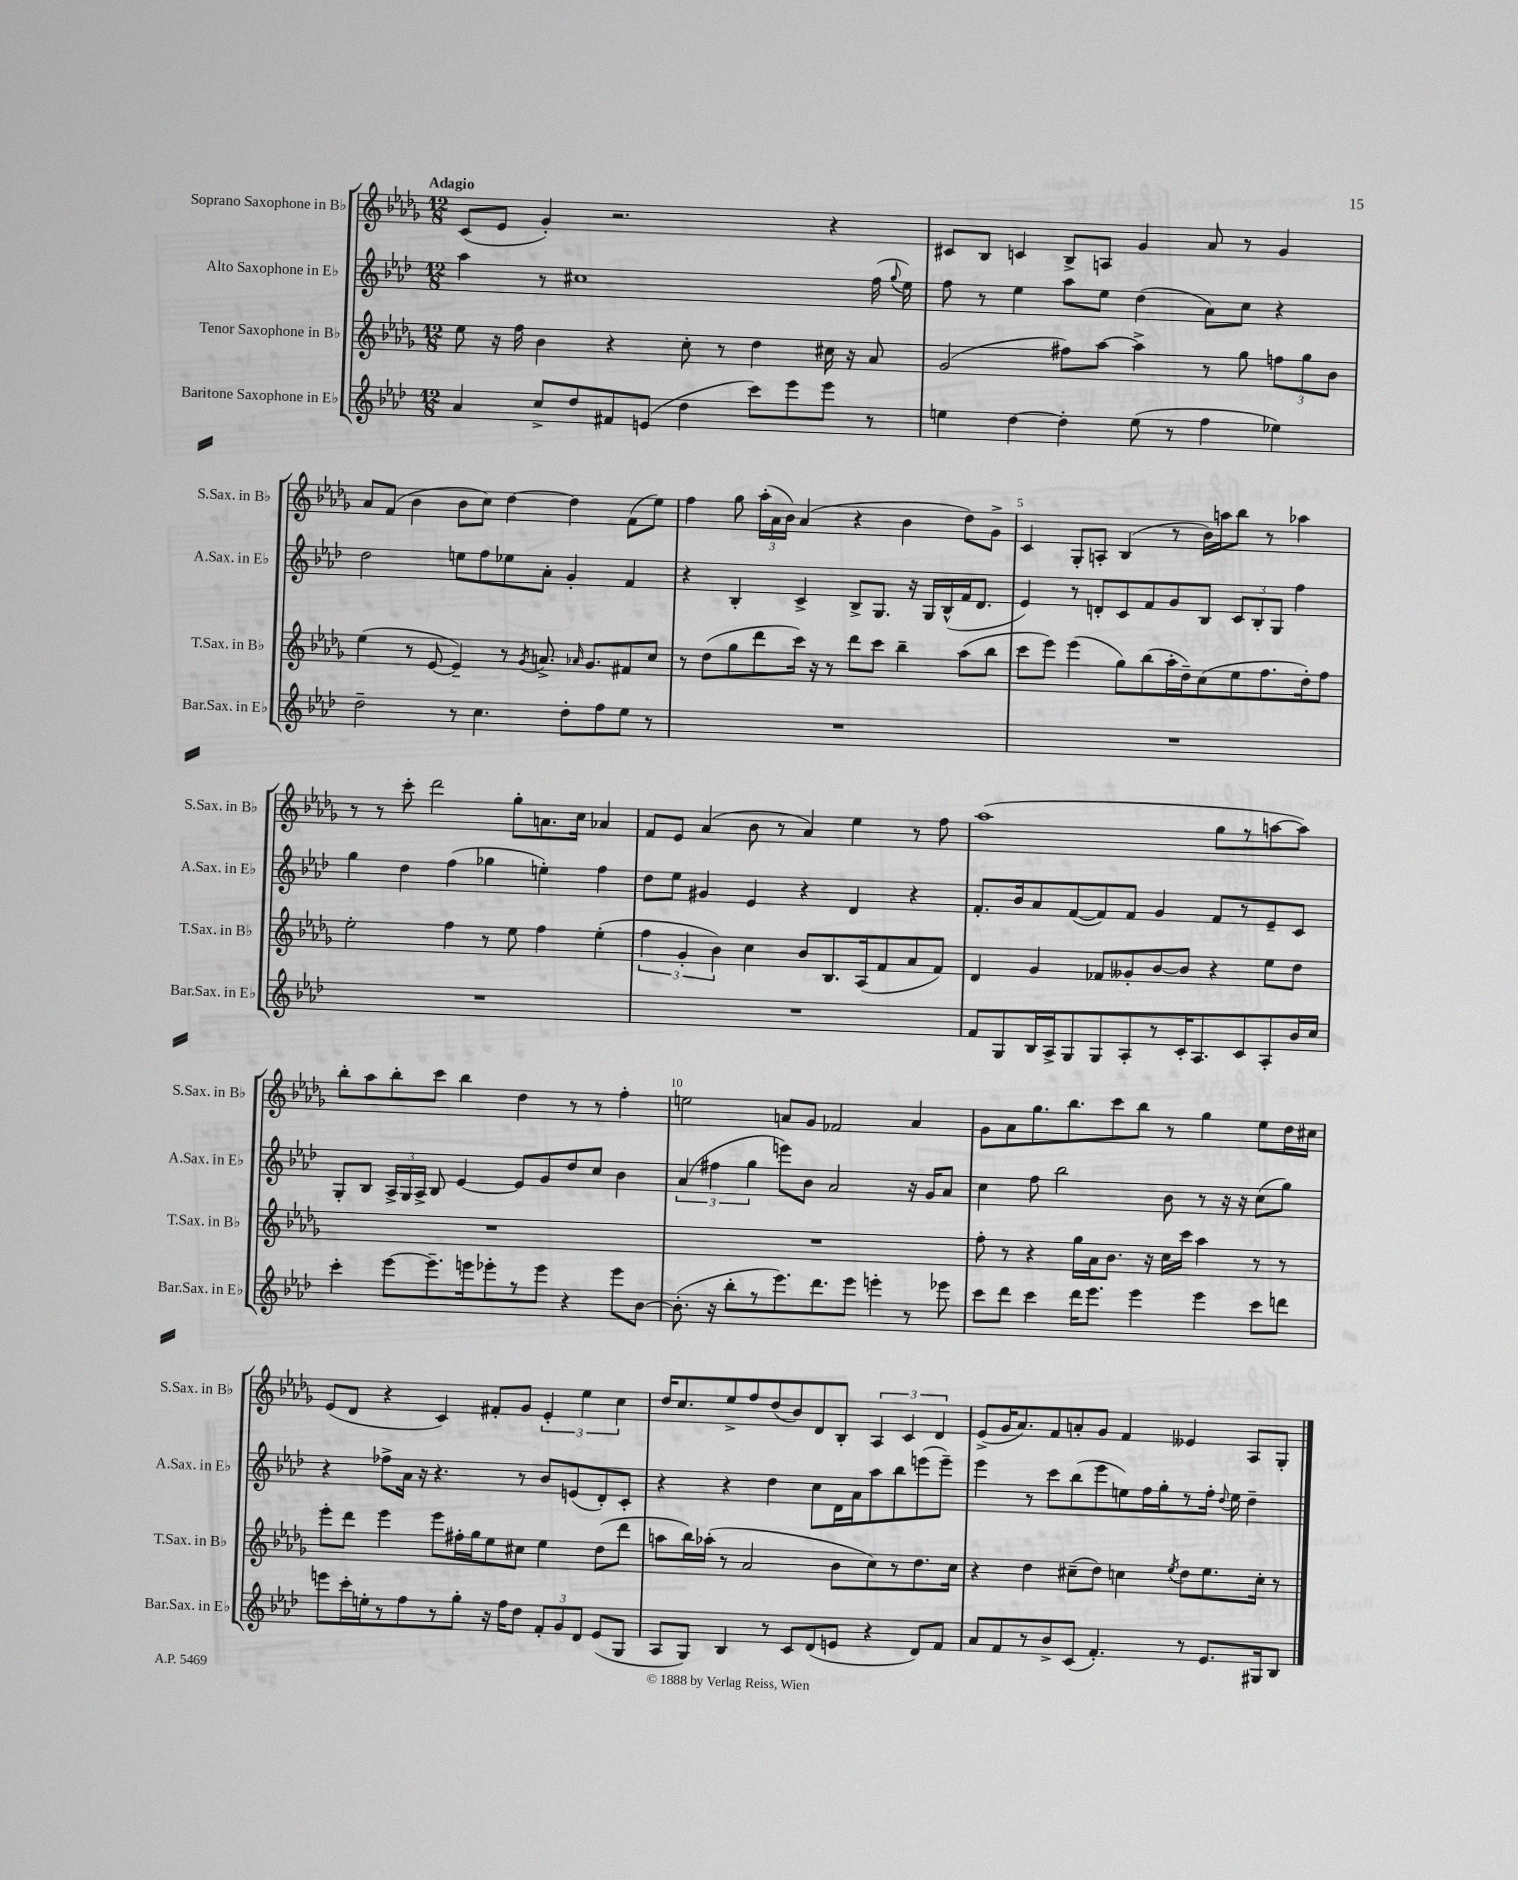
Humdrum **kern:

**kern	**kern	**kern	**kern
*staff4	*staff3	*staff2	*staff1
*clefG2	*clefG2	*clefG2	*clefG2
*k[b-e-a-d-]	*k[b-e-a-d-g-]	*k[b-e-a-d-]	*k[b-e-a-d-g-]
*M12/8	*M12/8	*M12/8	*M12/8
4a-	8ee-	4aa-	(8c
.	16r	.	8e-
.	16ff	.	.
8cc^	4b-	8r	4g-')
8dd-	.	1cc#	.
8f#	4r	.	2.r
(8e	.	.	.
4dd-	8cc'	.	.
.	8r	.	.
8ccc)	4dd-	.	.
8eee-	.	.	.
8eee-	16cc#	.	4r
.	16r	.	.
8r	8a-	(16ff	.
.	.	8qqgg	.
.	.	16ee-)	.
=	=	=	=
4ee	(2g-	8ff	8c#
.	.	8r	8B-
[4dd-	.	4ee-	4c
4dd-']	8ff#)	8aa-	8B-^
.	[8aa-	8ee-	8A
(8ee	4aa-^]	(4dd-	4g-
8r	.	.	.
4ff	8r	8a-)	8a-
.	8gg-	8cc	8r
4ee-)	12ff	4r	4g-
.	12gg-	.	.
.	12b-	.	.
=	=	=	=
2dd-~	(4ee-	2dd-	8a-
.	.	.	(8f
.	8r	.	4b-
.	[8e-	.	.
8r	4e-~])	8ee	8b-
4.cc	.	8ff	8cc)
.	8r	8ee-	[4dd-
.	8qg-	.	.
.	8.a^	8a-'	.
8dd-'	.	4g'	4dd-]
.	16qqa-	.	.
.	8.g-	.	.
8ff	.	.	.
8ee-	8f#	4f	(8f
8r	8cc	.	8ee-)
=	=	=	=
1.r	8r	4r	4ff
.	(8dd-	.	.
.	8gg-	4B-'	8gg-
.	8ddd-	.	(24aa-'
.	.	.	24a-
.	.	.	24b-)
.	16ccc)	4c^	(4a-
.	16r	.	.
.	8r	.	.
.	8ddd-	8B-^	4r
.	8ccc	8.G	.
.	4bb-~	.	4b-
.	.	16r	.
.	.	16G	.
.	.	(16B-^^	.
.	(8aa-	16f	8dd-)
.	.	8.d-	.
.	8bb-	.	8g-^
=	=	=	=
1.r	8ccc	4e-)	4c
.	8eee-)	.	.
.	(4eee-	8r	8G-'
.	.	8d'	8A'
.	8gg-)	8c	(4B-
.	(8bb-	8f	.
.	16aa-'	8g	8r
.	16dd-~)	.	.
.	(8cc	8B-	16b-)
.	.	.	16aa
.	8ee-	12c	8bb-
.	.	12B-'	.
.	8.ff	.	8r
.	.	12G	.
.	.	4ff	4aa-
.	16dd-')	.	.
.	8ff	.	.
=	=	=	=
1.r	2ee-'	4gg	8r
.	.	.	8r
.	.	4dd-	8ccc'
.	.	.	2ddd-
.	4ff	(4ff	.
.	8r	4gg-	.
.	8ee-	.	8gg-'
.	4ff	4ee')	8.a
.	.	.	16cc
.	(4ee-'	4ff	4a-
=	=	=	=
1.r	6ff	8dd-	8f
.	.	8ee-	8e-
.	6g-'	.	.
.	.	4g#	(4a-
.	6b-)	.	.
.	4cc	4e-	8b-
.	.	.	8r
.	8b-	4r	4a-)
.	8.B-	.	.
.	.	4d-	4ee-
.	(16A-	.	.
.	8f	.	.
.	8a-	4r	8r
.	8f)	.	8ff
=	=	=	=
8f	4d-	8.f'	(1aa-
8G	.	.	.
.	.	16b-	.
16B-	4g-	8a-	.
16A-^	.	.	.
8G	.	([8f	.
8G	8f-	8f])	.
8A-'	8g--'	8f	.
8r	[8b-	4g	.
16c'	8b-]	.	.
8.A-	.	.	.
.	4r	8f	8gg-
8c	.	8r	8r
8A-'	8ee-	8e-~	[8aa
16b-	8dd-	8c	8aa])
16cc	.	.	.
=	=	=	=
4ccc'	1.r	8G'	8bb-'
.	.	8B-	8aa-
[8eee-	.	24A-^	8bb-'
.	.	24G	.
.	.	24A-^	.
8.eee-~]	.	8B-	8ccc
.	.	[4e-	4bb-
16eee	.	.	.
8eee-'	.	.	.
8r	.	8e-]	4dd-
8eee-	.	8g	.
4r	.	8dd-	8r
.	.	8cc	8r
8eee-	.	4b-	4ff'
[8b-	.	.	.
=	=	=	=
(8.b-']	1.r	(6a-	2ee
.	.	6ff#	.
16r	.	.	.
8bb-'	.	.	.
.	.	6gg	.
8r	.	.	.
8.eee-)	.	8eee)	8a
.	.	8b-	8g-
8.ddd-	.	.	.
.	.	2a-	2f-
8eee-	.	.	.
4eee'	.	.	.
8r	.	16r	4a
.	.	16g	.
8eee-	.	8a-	.
=	=	=	=
8ccc	8ff'	4cc	8g-
8ddd-	8r	.	8a-
4ccc	4r	8ff	8.gg-
.	.	2bb-	.
.	.	.	8.bb-
16ddd-	16gg-	.	.
8.eee-	16a-	.	.
.	8.b-	.	8ccc
4eee-	.	.	8bb-
.	16r	.	.
.	16cc	8b-	8r
.	16ccc	.	.
4eee-	4aa-	8r	4gg-
.	.	16r	.
.	.	16r	.
8ccc	8r	(8cc	8ee-
8ddd	8r	8gg)	16dd-
.	.	.	16cc#
=	=	=	=
8eee	8eee-'	4r	(8e-
16ccc'	8ddd-	.	8d-
16ee'	.	.	.
8r	4eee-	8ff-^	4r
8ff	.	16a-	.
.	.	16r	.
8r	8eee-	4.r	4c)
8gg'	16ff#'	.	.
.	16gg-	.	.
16r	8ee-	.	8f#'
16ff	.	.	.
8dd-	8cc#	8r	8g-
12f'	4ee-	8b-	6e-'
12g	.	.	.
.	.	(8e	.
12d-	.	.	6ee-
(8e-	(8dd-	8d-')	.
.	.	.	6cc
8G	8ddd-	8c'	.
=	=	=	=
8A-	8aa	4r	16dd-
.	.	.	8.cc
8G)	16bb-)	.	.
.	(16aa-'	.	.
4B-	8r	4r	8ee-^
.	2a-	.	8ff
8r	.	4dd-	(8dd-
8c	.	.	8b-)
(8d-	.	8cc	8d-
8e	8b-	16d-	8B-'
.	.	16a-	.
4r	8cc)	8aa-	6A-
.	8r	8bb-	.
.	.	.	6c
8d-)	8.dd-	(8eee	.
.	.	.	6d-
8f	.	8eee~)	.
.	16cc	.	.
=	=	=	=
8a-	4r	4eee-	(8e-^
8f	.	.	16g-
.	.	.	8.a-)
8r	4dd-	8r	.
8b-^	.	8ccc	8f
(8c	(8cc#~	(8bb-	8a'
4.f')	8dd-)	8eee-	8g-
.	4cc	8ee)	4f
.	.	16ff	.
.	.	16gg'	.
.	8qee-	.	.
8r	8dd-	8r	4e--
8.e-	8.ee-	16ff'	.
.	.	8qqdd-	.
.	.	16ee	.
.	.	4dd-~	8A-
16G#	16cc'	.	.
8B-	8r	.	8G-'
==	==	==	==
*-	*-	*-	*-
